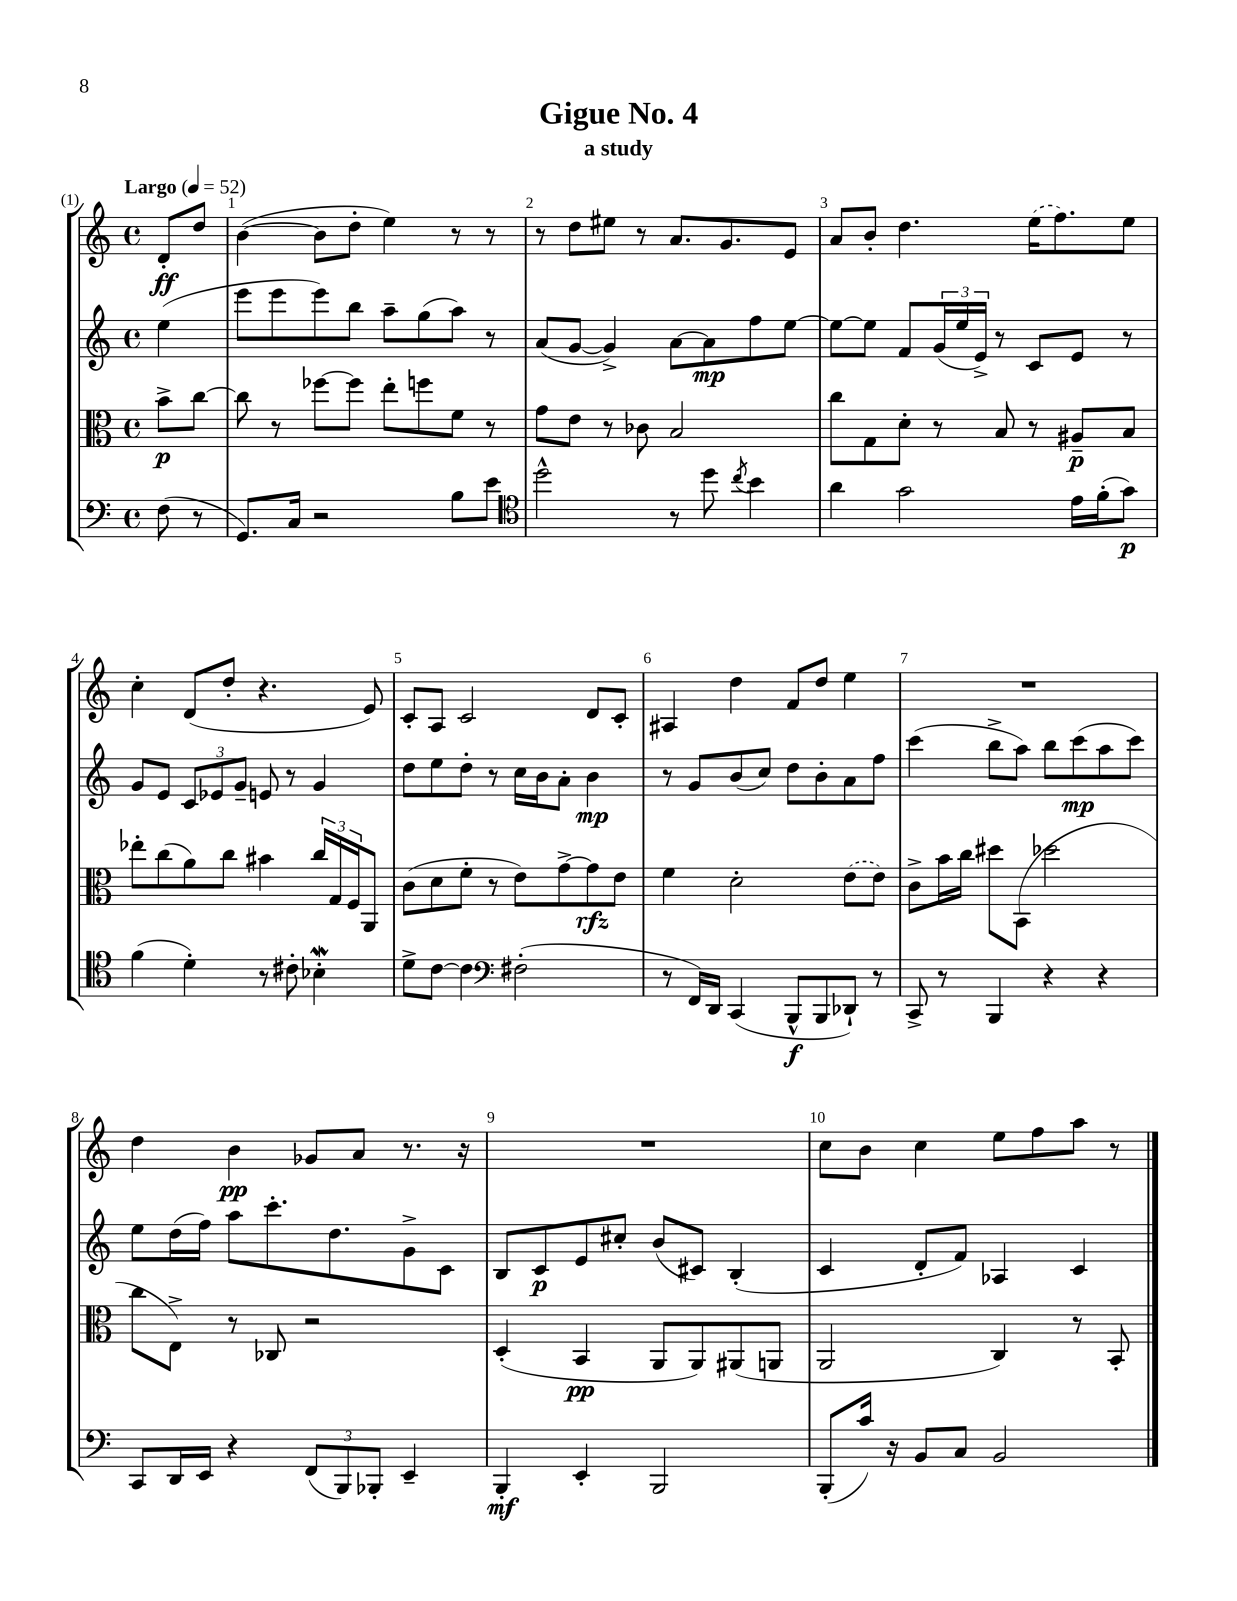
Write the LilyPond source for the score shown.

\header { title = "Gigue No. 4" subtitle = "a study" }
<<
\new StaffGroup <<
\new Staff = "s0" {
    \clef treble \key c \major \defaultTimeSignature \time 4/4 \partial 4 \tempo "Largo" 4 = 52
    d'8-.\ff d''8 |
    b'4~( b'8 d''8-. e''4) r8 r8 |
    r8 d''8 eis''8 r8 a'8. g'8. e'8 |
    a'8 b'8-. d''4. \once \slurDashed e''16( f''8.) e''8 |
    c''4-. d'8( d''8-. r4. e'8) |
    c'8-. a8 c'2 d'8 c'8-. |
    ais4 d''4 f'8 d''8 e''4 |
    R1 |
    d''4 b'4\pp ges'8 a'8 r8. r16 |
    R1 |
    c''8 b'8 c''4 e''8 f''8 a''8 r8 \bar "|." |
}
\new Staff = "s1" {
    \clef treble \key c \major \defaultTimeSignature \time 4/4 \partial 4
    e''4( |
    e'''8 e'''8 e'''8) b''8 a''8-- g''8( a''8) r8 |
    a'8( g'8~ g'4->) a'8~ a'8\mp f''8 e''8~ |
    e''8~ e''8 f'8 \tuplet 3/2 { g'16( e''16 e'16->) } r8 c'8 e'8 r8 |
    g'8 e'8 \tuplet 3/2 { c'8 ees'8 g'8-- } e'8 r8 g'4 |
    d''8 e''8 d''8-. r8 c''16 b'16 a'8-. b'4\mp |
    r8 g'8 b'8( c''8) d''8 b'8-. a'8 f''8 |
    c'''4( b''8-> a''8) b''8 c'''8\mp( a''8 c'''8) |
    e''8 d''16( f''16) a''8 c'''8.-. d''8. g'8-> c'8 |
    b8 c'8\p e'8 cis''8-. b'8( cis'8) b4-.( |
    c'4 d'8-. f'8) aes4 c'4 \bar "|." |
}
\new Staff = "s2" {
    \clef alto \key c \major \defaultTimeSignature \time 4/4 \partial 4
    b'8->\p c''8~ |
    c''8 r8 fes''8~ fes''8 e''8-. f''8 f'8 r8 |
    g'8 e'8 r8 ces'8 b2 |
    c''8 g8 d'8-. r8 b8 r8 ais8--\p b8 |
    ees''8-. c''8( a'8) c''8 bis'4 \tuplet 3/2 { c''16 g16 f16 } a,8 |
    c'8( d'8 f'8-. r8 e'8) g'8~-> g'8\rfz e'8 |
    f'4 d'2-. \once \slurDashed e'8( e'8) |
    c'8-> b'16 c''16 dis''8 b,8( des''2 |
    c''8 e8->) r8 ces8 r2 |
    d4-.( b,4\pp a,8 a,8) ais,8( a,8 |
    a,2 c4) r8 b,8-. \bar "|." |
}
\new Staff = "s3" {
    \clef bass \key c \major \defaultTimeSignature \time 4/4 \partial 4
    f8( r8 |
    g,8.) c16 r2 b8 e'8 |
    \clef tenor d''2-^ r8 d''8 \acciaccatura { c''8 } b'4 |
    a'4 g'2 e'16 f'16-.( g'8\p) |
    f'4( d'4-.) r8 cis'8-. bes4-.\mordent |
    d'8-> c'8~ c'4 \clef bass fis2-.( |
    r8 f,16) d,16 c,4( b,,8-^\f b,,8 des,8-!) r8 |
    c,8-> r8 b,,4 r4 r4 |
    c,8 d,16 e,16 r4 \tuplet 3/2 { f,8( b,,8) bes,,8-. } e,4-- |
    b,,4-.\mf e,4-. b,,2 |
    b,,8-.( c'16) r16 b,8 c8 b,2 \bar "|." |
}
>>
>>
\layout { \context { \Score \override BarNumber.break-visibility = ##(#f #t #t) barNumberVisibility = #all-bar-numbers-visible } }
